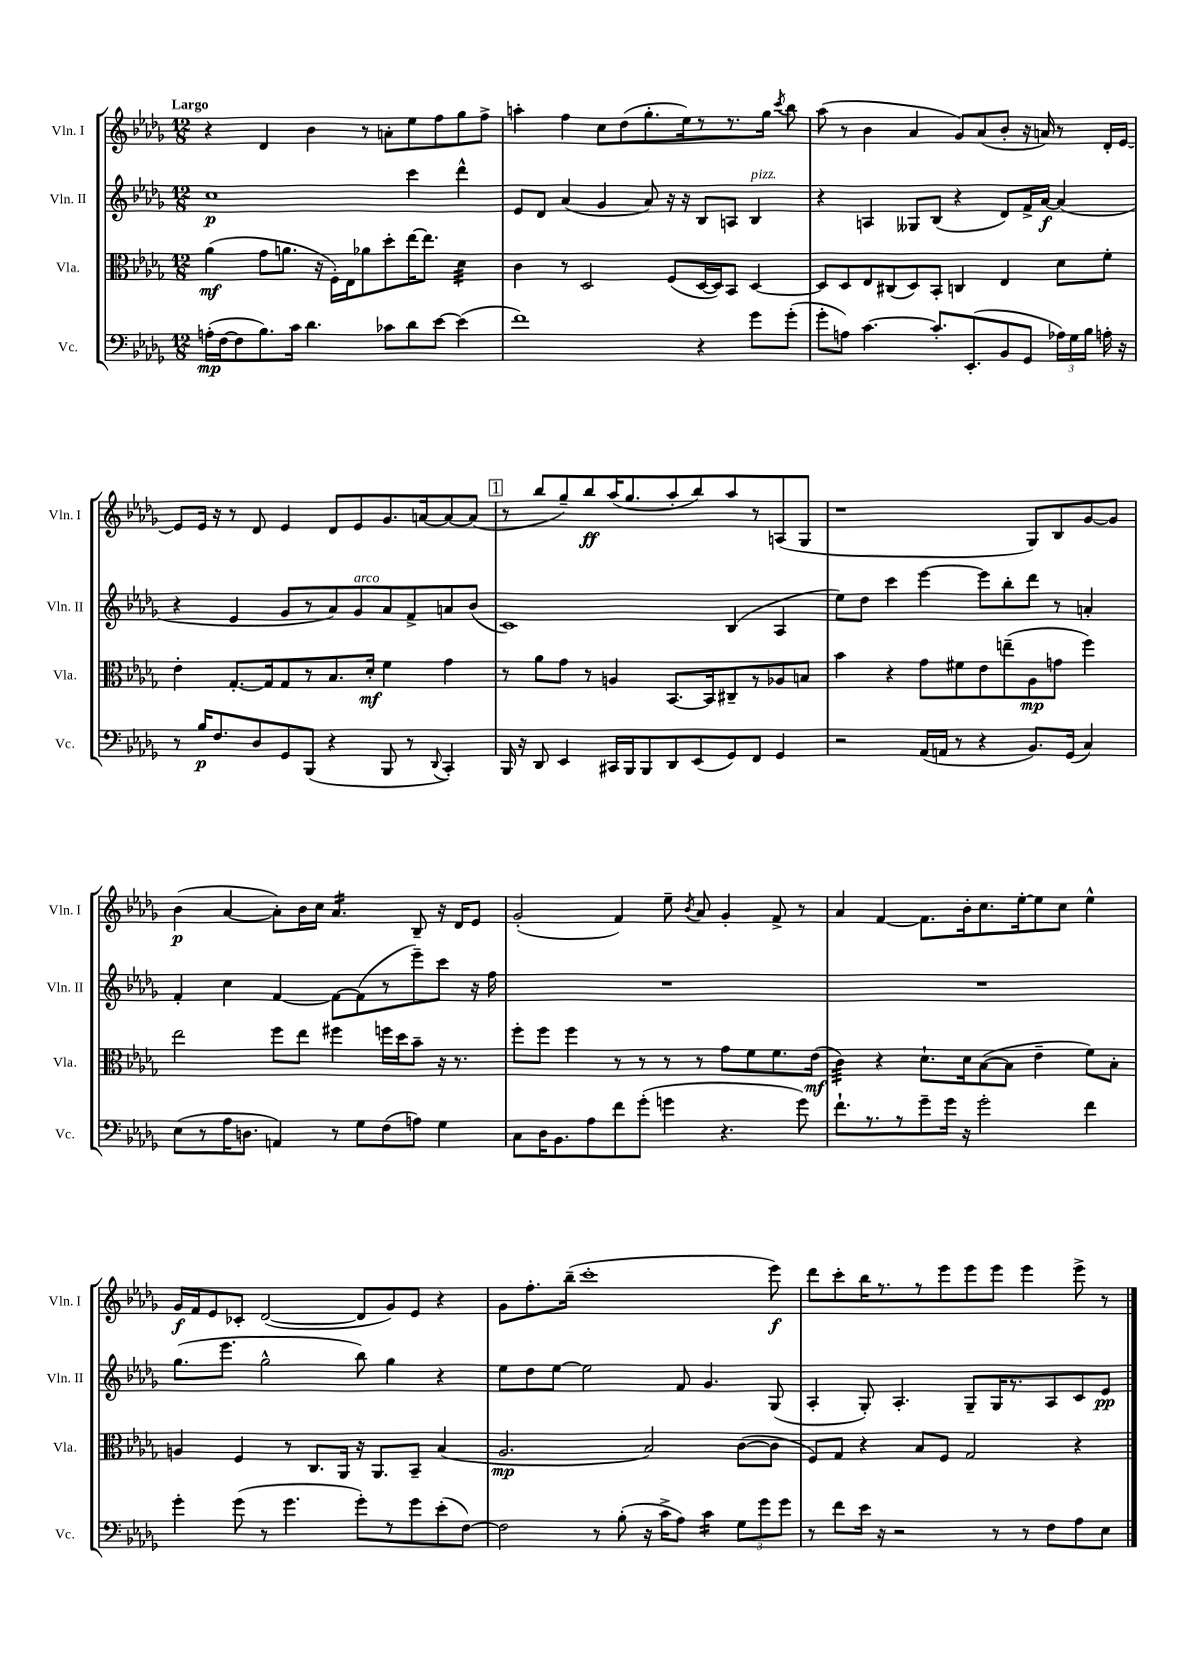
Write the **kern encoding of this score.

**kern	**kern	**kern	**kern
*staff4	*staff3	*staff2	*staff1
*clefF4	*clefC3	*clefG2	*clefG2
*k[b-e-a-d-g-]	*k[b-e-a-d-g-]	*k[b-e-a-d-g-]	*k[b-e-a-d-g-]
*M12/8	*M12/8	*M12/8	*M12/8
(16A'	(4a-	1cc	4r
[16F	.	.	.
8F]	.	.	.
8.B-)	8g-	.	4d-
.	8.a	.	.
16c	.	.	.
4.d-	.	.	4b-
.	16r	.	.
.	16F')	.	.
.	16E-	.	.
.	8a-	.	8r
8c-	8dd-'	.	8a'
8d-	[16ee-	4ccc	8ee-
.	8.ee-]	.	.
[8e-	.	.	8ff
(4e-]	4d-	4ddd-^^	8gg-
.	.	.	8ff^
=	=	=	=
1f)	4c	8e-	4aa'
.	.	8d-	.
.	8r	(4a-	4ff
.	2D-	.	.
.	.	4g-	8cc
.	.	.	(8dd-
.	.	8a-)	8.gg-'
.	(8F	16r	.
.	.	16r	16ee-)
4r	[16D-	8B-	8r
.	16D-])	.	.
.	8BB-	8A	8.r
8g-	[4D-	4B-	.
.	.	.	16gg-
.	.	.	8qccc
(8g-'	.	.	8bb-
=	=	=	=
8g-'	8D-]	4r	(8aa-
8A)	8D-	.	8r
[4.c	8E-	4A	4b-
.	(8C#	.	.
.	8D-)	8G--	4a-
8.c']	8BB-'	(8B-	.
.	4C	4r	8g-)
(8.EE-'	.	.	.
.	.	.	(8a-
8BB-	4E-	8d-)	8b-'
8GG-	.	16f^	16r
.	.	[16a-	16a)
24A-)	8d-	(4a-]	8r
24G-	.	.	.
24B-	.	.	.
16A'	8f'	.	16d-'
16r	.	.	[16e-
=	=	=	=
8r	4e-'	4r	8e-]
16B-	.	.	16e-
8.F	.	.	16r
.	[8.G-'	4e-	8r
8D-	.	.	8d-
.	16G-]	.	.
8GG-	8G-	8g-	4e-
(8BBB-	8r	8r	.
4r	8.B-	8a-)	8d-
.	.	8g-	8e-
.	16d-'	.	.
8BBB-	4f	8a-	8.g-
8r	.	8f^	.
.	.	.	[16a
8qqDD-	.	.	.
4CC')	4g-	8a	8a_
.	.	(8b-	(8a]
=	=	=	=
16BBB-	8r	1c)	8r
16r	.	.	.
8DD-	8a-	.	8bb-
4EE-	8g-	.	8gg-~)
.	8r	.	8bb-
16CC#	4A	.	(16aa-
16BBB-	.	.	8.gg-
8BBB-	.	.	.
8DD-	[8.BB-	.	8aa-'
(8EE-	.	.	8bb-)
.	16BB-]	.	.
8GG-)	8C#~	(4B-	8aa-
8FF	8r	.	8r
4GG-	8A-	4A-	(8A
.	8B	.	8G-
=	=	=	=
2r	4b-	8ee-)	1r
.	.	8dd-	.
.	4r	4ccc	.
(16AA-	8g-	[4eee-	.
16AA	.	.	.
8r	8f#	.	.
4r	8e-	8eee-]	.
.	(8ee~	8bb-'	.
8.BB-)	8A-	8ddd-	8G-)
.	8g	8r	8B-
(16GG-	.	.	.
4C)	4ff)	4a'	[8g-
.	.	.	8g-]
=	=	=	=
(8E-	2ee-	4f'	(4b-
8r	.	.	.
16A-	.	4cc	[4a-
8.D	.	.	.
4AA)	8ff	[4f	8a-'])
.	8ee-	.	16b-
.	.	.	16cc
8r	4ff#	8f_	4.a-
8G-	.	(8f]	.
(8F	16ff	8r	.
.	16dd-	.	.
8A)	8b-~	8eee-~)	8B-~
4G-	16r	8ccc	16r
.	8.r	.	16d-
.	.	16r	8e-
.	.	16ff	.
=	=	=	=
8C	8ff'	1.r	(2g-'
16D-	8ff	.	.
8.BB-	.	.	.
.	4ff	.	.
8A-	.	.	.
8f	8r	.	4f)
(8g-'	8r	.	.
4g	8r	.	8ee-~
.	.	.	8qb-
.	8r	.	8a-
4.r	8g-	.	4g-'
.	8f	.	.
.	8.f	.	8f^
8g)	.	.	8r
.	(16e-	.	.
=	=	=	=
8.f`	4c)	1.r	4a-
8.r	.	.	.
.	4r	.	[4f
8r	.	.	.
8g-~	8.d-`	.	8.f]
16g-	.	.	.
16r	16d-	.	16b-'
2g-'	([8B-	.	8.cc
.	8B-]	.	.
.	.	.	[16ee-'
.	4e-~	.	8ee-]
.	.	.	8cc
4f	8f)	.	4ee-^^
.	8B-'	.	.
=	=	=	=
4g-'	4A	(8.gg-	16g-
.	.	.	16f
.	.	.	8e-
.	.	8.eee-	.
(8g-	4F	.	8c-'
8r	.	2gg-^^	([2d-
4.g-	8r	.	.
.	8.C	.	.
.	16AA-	.	.
8g-')	16r	8bb-)	8d-]
.	8.AA-	.	.
8r	.	4gg-	8g-)
8g-	8BB-~	.	8e-
(8e-'	(4B-	4r	4r
[8F)	.	.	.
=	=	=	=
2F]	2.A-	8ee-	8g-
.	.	8dd-	8.ff'
.	.	[8ee-	.
.	.	.	(16bb-~
.	.	2ee-]	1ccc'
8r	.	.	.
(8B-'	.	.	.
16r	2B-)	.	.
16c^	.	.	.
8A-)	.	8f	.
4c	.	4.g-	.
12G-	([8c	.	.
12g-	.	.	.
.	8c]	(8G-	8eee-)
12g-	.	.	.
=	=	=	=
8r	8F)	4A-'	8ddd-
8f	8G-	.	8ccc'
16e-	4r	8G-')	16bb-
16r	.	.	8.r
2r	.	4.A-'	.
.	8B-	.	8r
.	8F	.	8eee-
.	2G-	8G-~	8eee-
8r	.	16G-	8eee-
.	.	8.r	.
8r	.	.	4eee-
8F	.	8A-	.
8A-	4r	8c	8eee-^
8E-	.	8e-	8r
==	==	==	==
*-	*-	*-	*-
